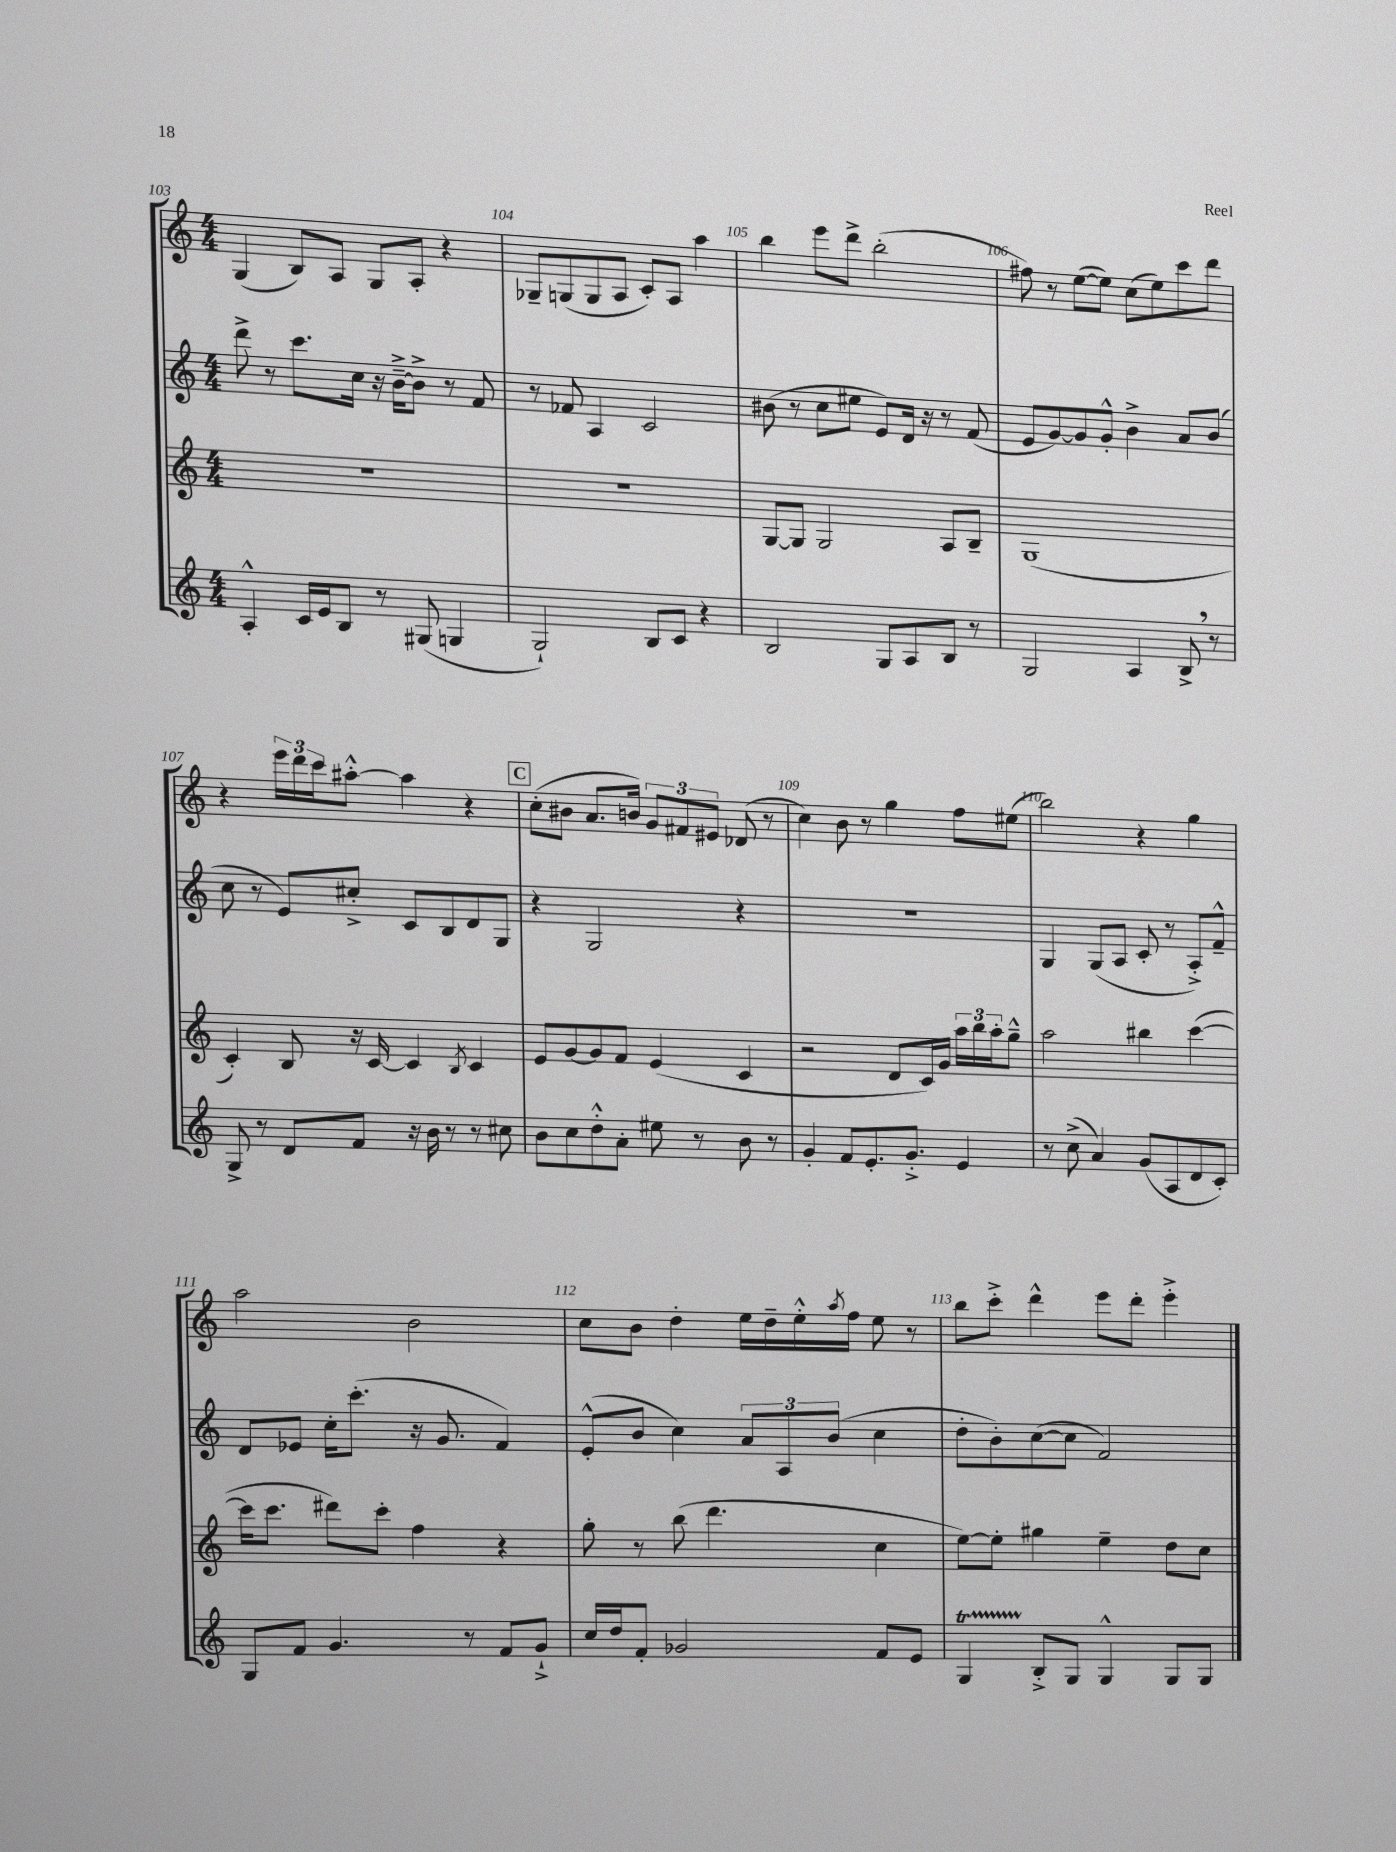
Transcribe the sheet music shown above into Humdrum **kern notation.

**kern	**kern	**kern	**kern
*part4	*part3	*part2	*part1
*staff4	*staff3	*staff2	*staff1
*clefG2	*clefG2	*clefG2	*clefG2
*k[]	*k[]	*k[]	*k[]
*M4/4	*M4/4	*M4/4	*M4/4
=103	=103	=103	=103
4A'^^/	1r	8ddd^\	(4G/
.	.	8r	.
16c/LL	.	8.ccc\L	8B/L)
16e/J	.	.	.
8B/J	.	.	8A/J
.	.	16cc\Jk	.
8r	.	16r	8G/L
.	.	[16b~^\KL	.
(8G#X/	.	8b^\J]	8A'/J
4Gn/	.	8r	4r
.	.	8f/	.
=104	=104	=104	=104
2G`/)	1r	8r	8G-X~/L
.	.	8f-X/	(8Gn/
.	.	4A/	8G/
.	.	.	8A/J
8B/L	.	2c/	8c'/L)
8c/J	.	.	8A/J
4r	.	.	4aa\
=105	=105	=105	=105
2B/	[8G/L	(8b#X\	4bb\
.	8G/J]	8r	.
.	2G/	8cc\L	8eee\L
.	.	8ee#X\J	8ddd^\J
8G/L	.	8e/L)	(2bb'\
8A/	.	16d/Jk	.
.	.	16r	.
8B/J	8A/L	8r	.
8r	8B~/J	(8f/	.
=106	=106	=106	=106
2G/	(1G	8e/L	8ff#X\)
.	.	[8g/)	8r
.	.	8g/]	([8ee\L
.	.	8g'^^/J	8ee\J])
4A/	.	4b^\	(8cc\L
.	.	.	8ee\)
8B^,/	.	8a/L	8ccc\
8r	.	(8b/J	8ddd\J
!!LO:LB:g=z
=107	=107	=107	=107
8G^/	4c'/)	8cc\	4r
8r	.	8r	.
8d/L	8B/	8e/L)	24eee\LL
.	.	.	24ddd\
.	.	.	24ccc\J
8f/J	16r	8cc#X'^/J	[8aa#X'^^\J
.	[16c/	.	.
16r	4c/]	8c/L	4aa#\]
16b\	.	.	.
8r	.	8B/	.
.	8qB/	.	.
8r	4c/	8d/	4r
8cc#X\	.	8G/J	.
!!LO:REH:place=s1:t=C
=108	=108	=108	=108
8b\L	8e/L	4r	(8cc'\L
8cc\	[8g/	.	8b#X\J
8dd'^^\	8g/]	2G/	8.a/L
8a'\J	8f/J	.	.
.	.	.	16bn/Jk)
8ee#X\	(4e/	.	12g/L
.	.	.	12f#X/
8r	.	.	.
.	.	.	12e#X/J
8b\	4c/	4r	(8d-X/
8r	.	.	8r
=109	=109	=109	=109
4g'/	2r	1r	4cc\)
8f/L	.	.	8b\
8.e'/	.	.	8r
.	8d/L	.	4gg\
8.g'^/J	.	.	.
.	16c/L)	.	.
.	16g/JJ	.	.
4e/	24aa\LL	.	8ff\L
.	24bb\	.	.
.	24aa'\J	.	.
.	8gg~^^\J	.	(8ee#X\J
=110	=110	=110	=110
8r	2aa\	4G/	2bb\)
(8cc^\	.	.	.
4a/)	.	(8G/L	.
.	.	8A/J	.
(8g/L	4bb#X\	8c'/	4r
8A/	.	8r	.
8d/	([4ccc\	8A'^/L)	4gg\
8c'/J)	.	8f~^^/J	.
!!LO:LB:g=z
=111	=111	=111	=111
8G/L	16ccc\KL]	8d/L	2aa\
.	8.ccc\J	.	.
8f/J	.	8e-X/J	.
4.g/	8ddd#X\L)	16cc'\KL	.
.	.	(8.ccc'\J	.
.	8ccc'\J	.	.
.	4ff\	16r	2b\
.	.	8.g/	.
8r	.	.	.
8f/L	4r	4f/)	.
8g`^/J	.	.	.
=112	=112	=112	=112
16cc/LL	8gg'\	(8e'^^/L	8cc\L
16dd/J	.	.	.
8f'/J	8r	8b/J	8b\J
2g-X/	(8bb\	4cc\)	4dd'\
.	4.ddd\	.	.
.	.	12a/L	16ee\LL
.	.	.	16dd~\
.	.	12A/	.
.	.	.	16ee'^^\
.	.	(12b/J	.
.	.	.	8qaa/
.	.	.	16ff\JJ
8f/L	4cc\	4cc\	8ee\
8e/J	.	.	8r
=113	=113	=113	=113
4GT/	[8ee\L)	8dd'\L	8bb\L
.	8ee'\J]	8b'\)	8ccc'^\J
8B'^/L	4gg#X\	([8cc\	4ddd^^\
8G/J	.	8cc\J]	.
4G^^/	4ee~\	2f/)	8eee\L
.	.	.	8ddd'\J
8G/L	8dd\L	.	4eee'^\
8G/J	8cc\J	.	.
==	==	==	==
*-	*-	*-	*-
